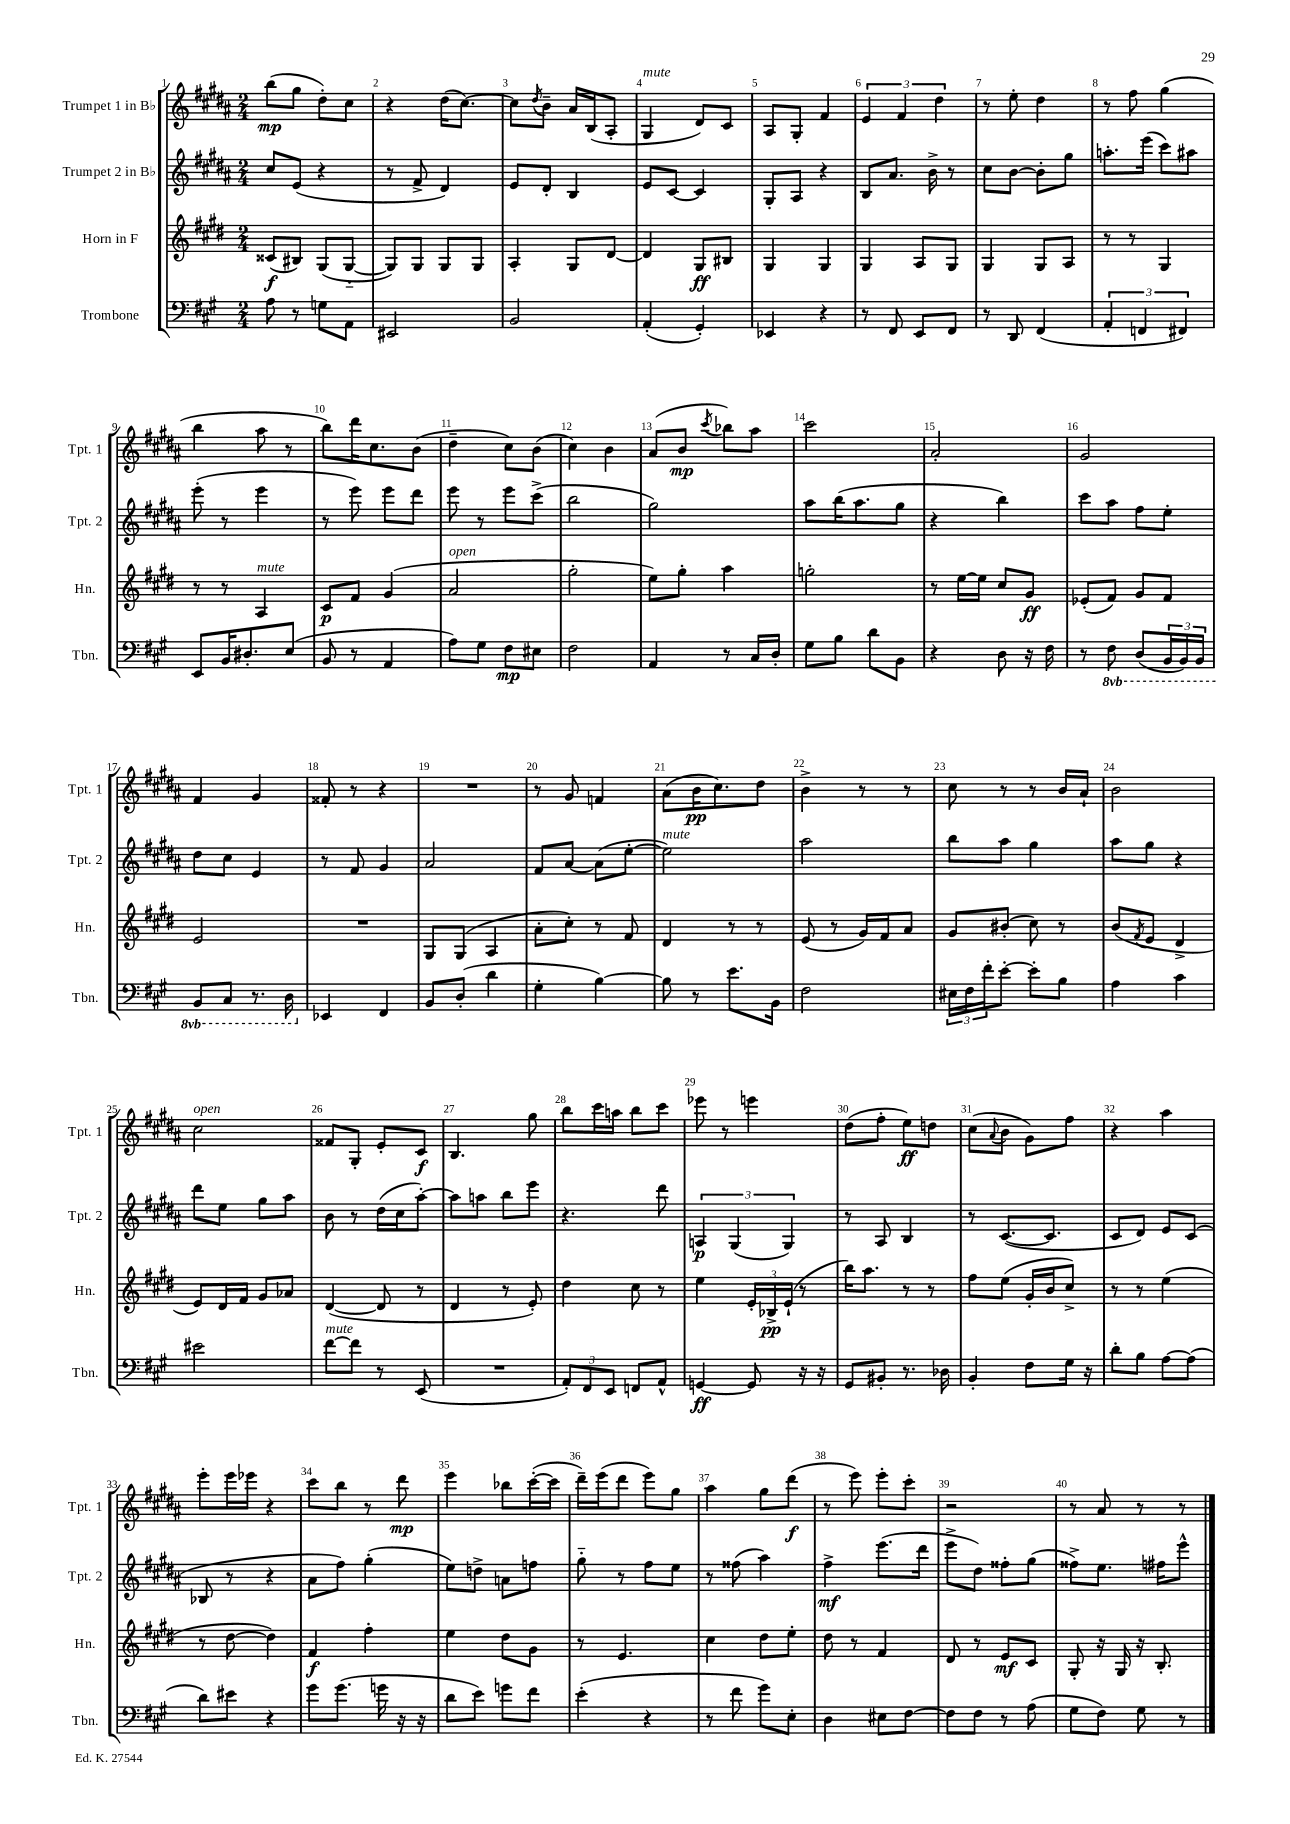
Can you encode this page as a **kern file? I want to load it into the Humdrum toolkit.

**kern	**kern	**kern	**kern
*staff4	*staff3	*staff2	*staff1
*clefF4	*clefG2	*clefG2	*clefG2
*k[f#c#g#]	*k[f#c#g#d#]	*k[f#c#g#d#a#]	*k[f#c#g#d#a#]
*M2/4	*M2/4	*M2/4	*M2/4
8A\	(8c##/L	8cc#/L	(8bb\L
8r	8B#/J)	(8e/J	8gg#\J
8G\L	(8G#/L	4r	8dd#'\L)
8AA\J	[8G#'~/J	.	8cc#\J
=	=	=	=
2EE#/	8G#/]L)	8r	4r
.	8G#/J	8f#^/	.
.	8G#/L	4d#/)	(16dd#\LK
.	.	.	[8.cc#\J)
.	8G#/J	.	.
=	=	=	=
2BB/	4A'/	8e/L	8cc#\]L
.	.	.	8qdd#/
.	.	8d#'/J	8b~\J
.	8G#/L	4B/	16a#/LL
.	.	.	(16B/J
.	[8d#/J	.	8A#'/J
=	=	=	=
(4AA'/	4d#/]	8e/L	4G#/
.	.	[8c#/J	.
4GG#'/)	8G#/L	4c#/]	8d#/L)
.	8B#/J	.	8c#/J
=	=	=	=
4EE-/	4G#/	8G#'/L	8A#/L
.	.	8A#/J	8G#'/J
4r	4G#/	4r	4f#/
=	=	=	=
8r	4G#/	8B/L	6e/
8FF#/	.	8.a#/J	.
.	.	.	6f#/
8EE/L	8A/L	.	.
.	.	16b^\	.
.	.	.	6dd#\
8FF#/J	8G#/J	8r	.
=	=	=	=
8r	4G#/	8cc#\L	8r
8DD/	.	[8b\J	8ee'\
(4FF#/	8G#/L	8b'\]L	4dd#\
.	8A/J	8gg#\J	.
=	=	=	=
6AA'/	8r	8.aa'\L	8r
.	8r	.	8ff#\
6FF/	.	.	.
.	.	(16eee\Jk	.
.	4G#/	8ccc#\L)	(4gg#\
6FF#/)	.	.	.
.	.	8aa#\J	.
=	=	=	=
8EE/L	8r	(8eee'\	4bb\
16BB/K	8r	8r	.
8.D#'/	.	.	.
.	4A/	4eee\	8aa#\
(8E/J	.	.	8r
=	=	=	=
8BB/	8c#/L	8r	8bb\L)
8r	8f#/J	8eee\)	16ddd#\K
.	.	.	8.cc#\
4AA/	(4g#/	8eee\L	.
.	.	8ddd#\J	(8b\J
=	=	=	=
8A\L)	2a/	8eee\	4dd#~\
8G#\J	.	8r	.
8F#\L	.	8eee\L	8cc#\L)
8E#\J	.	(8ccc#^\J	(8b\J
=	=	=	=
2F#\	2gg#'\	2bb\	4cc#\)
.	.	.	4b\
=	=	=	=
4AA/	8ee\L)	2gg#\)	(8a#/L
.	8gg#'\J	.	8b/J
.	.	.	8qccc#/
8r	4aa\	.	8bb-\L)
16C#/LL	.	.	8aa#\J
16D'/JJ	.	.	.
=	=	=	=
8G#\L	2gg'\	8aa#\L	2ccc#\
8B\J	.	(16bb\K	.
.	.	8.aa#\	.
8d\L	.	.	.
8BB\J	.	8gg#\J	.
=	=	=	=
4r	8r	4r	2a#'/
.	[16ee\LL	.	.
.	16ee\]JJ	.	.
8D\	8cc#/L	4bb\)	.
16r	8g#/J	.	.
16F#\	.	.	.
=	=	=	=
8r	(8e-'/L	8ccc#\L	2g#/
8FF#\	8f#/J)	8aa#\J	.
(8DD/L	8g#/L	8ff#\L	.
24BBB/L	8f#/J	8ee'\J	.
24BBB/)	.	.	.
24BBB/JJ	.	.	.
=	=	=	=
8BBB/L	2e/	8dd#\L	4f#/
8CC#/J	.	8cc#\J	.
8.r	.	4e/	4g#/
16DD\	.	.	.
=	=	=	=
4EE-/	2r	8r	8f##'/
.	.	8f#/	8r
4FF#/	.	4g#/	4r
=	=	=	=
8BB/L	8G#/L	2a#/	2r
(8D'/J	(8G#/J	.	.
4d\	4A/	.	.
=	=	=	=
4G#'\	8a'\L	8f#/L	8r
.	8cc#'\J)	[8a#/J	8g#/
[4B\)	8r	(8a#\]L	4f/
.	8f#/	[8ee'\J	.
=	=	=	=
8B\]	4d#/	2ee\])	(8a#\L
8r	.	.	16b\K
.	.	.	8.cc#\)
8.e\L	8r	.	.
.	8r	.	8dd#\J
16BB\Jk	.	.	.
=	=	=	=
2F#\	(8e/	2aa#\	4b^\
.	8r	.	.
.	16g#/LL)	.	8r
.	16f#/J	.	.
.	8a/J	.	8r
=	=	=	=
24E#\LL	8g#/L	8bb\L	8cc#\
24F#\	.	.	.
24f#'\J	.	.	.
[8e'\J	(8b#'/J	8aa#\J	8r
8e'\]L	8cc#\)	4gg#\	8r
8B\J	8r	.	16b/LL
.	.	.	16a#`/JJ
=	=	=	=
4A\	(8b/L	8aa#\L	2b\
.	8qf#/	.	.
.	8e/J	8gg#\J	.
4c#\	4d#^/	4r	.
=	=	=	=
2e#\	8e/L)	8ddd#\L	2cc#\
.	16d#/L	8ee\J	.
.	16f#/JJ	.	.
.	8g#/L	8gg#\L	.
.	8a-/J	8aa#\J	.
=	=	=	=
[8f#\L	([4d#/	8b\	8f##/L
8f#\]J	.	8r	8G#'/J
8r	8d#/]	(16dd#\LL	8e'/L
.	.	16cc#\J	.
(8EE/	8r	[8aa#'\J)	8c#/J
=	=	=	=
2r	4d#/	8aa#\]L	4.B/
.	.	8aa\J	.
.	8r	8bb\L	.
.	8e'/)	8eee\J	8gg#\
=	=	=	=
12AA'/L)	4dd#\	4.r	8bb\L
12FF#/	.	.	.
.	.	.	16ccc#\L
12EE/J	.	.	.
.	.	.	16aa\JJ
8FF/L	8cc#\	.	8bb\L
8AA^^/J	8r	8ddd#\	8ccc#\J
=	=	=	=
[4GG/	4ee\	6A/	8eee-\
.	.	.	8r
.	.	(6G#/	.
8GG/]	24e'/LL	.	4eee\
.	24B-^/	.	.
.	(24e`/JJ	6G#/)	.
16r	8r	.	.
16r	.	.	.
=	=	=	=
8GG#/L	16bb\LK)	8r	(8dd#\L
.	8.aa\J	.	.
8BB#'/J	.	8A#/	8ff#'\J
8.r	8r	4B/	8ee\L)
.	8r	.	8dd\J
16D-\	.	.	.
=	=	=	=
4BB'/	8ff#\L	8r	(8cc#\L
.	.	.	8qqa#/
.	(8ee\J	([8.c#/L	8b\J
8F#\L	16g#'/LL	.	8g#\L)
.	16b/J	8.c#/]J	.
16G#\Jk	8cc#^/J)	.	8ff#\J
16r	.	.	.
=	=	=	=
8d'\L	8r	8c#/L	4r
8B\J	8r	8d#/J)	.
[8A\L	(4ee\	8e/L	4aa#\
(8A\]J	.	(8c#/J	.
=	=	=	=
8d\L)	8r	8B-/	8eee'\L
8e#\J	[8dd#\	8r	16eee\L
.	.	.	16eee-\JJ
4r	4dd#\])	4r	4r
=	=	=	=
8g#\L	4f#/	8a#\L	8ccc#\L
(8.g#\J	.	8ff#\J)	8bb\J
.	4ff#'\	(4gg#'\	8r
16g\	.	.	.
16r	.	.	8ddd#\
16r	.	.	.
=	=	=	=
8d\L	4ee\	8ee\L)	4eee\
8e\J)	.	8dd^\J	.
8g\L	8dd#\L	8a\L	8bb-\L
8f#\J	8g#\J	8ff\J	([16ccc#'\L
.	.	.	16ccc#\]JJ
=	=	=	=
(4e'\	8r	8gg#'~\	16ddd#~\LL)
.	.	.	(16eee\J
.	4.e/	8r	8ddd#\J
4r	.	8ff#\L	8eee\L)
.	.	8ee\J	8gg#\J
=	=	=	=
8r	4cc#\	8r	4aa#\
8f#\	.	(8ff##\	.
8g#\L)	8dd#\L	4aa#\)	8gg#\L
8E'\J	8ee'\J	.	(8ddd#\J
=	=	=	=
4D\	8dd#\	4ff#^\	8r
.	8r	.	8eee\)
8E#\L	4f#/	(8.eee\L	8eee'\L
[8F#\J	.	.	8ccc#'\J
.	.	16ddd#\Jk	.
=	=	=	=
8F#\]L	8d#/	8eee^\L	2r
8F#\J	8r	8dd#\J)	.
8r	8e/L	8ff##'\L	.
(8A\	8c#/J	(8gg#\J	.
=	=	=	=
8G#\L	8G#'/	8ff##^\L)	8r
8F#\J)	16r	8.ee\J	8a#/
.	16G#/	.	.
8G#\	16r	.	8r
.	8.B'/	16ff#\LK	.
8r	.	8eee^^\J	8r
==	==	==	==
*-	*-	*-	*-
